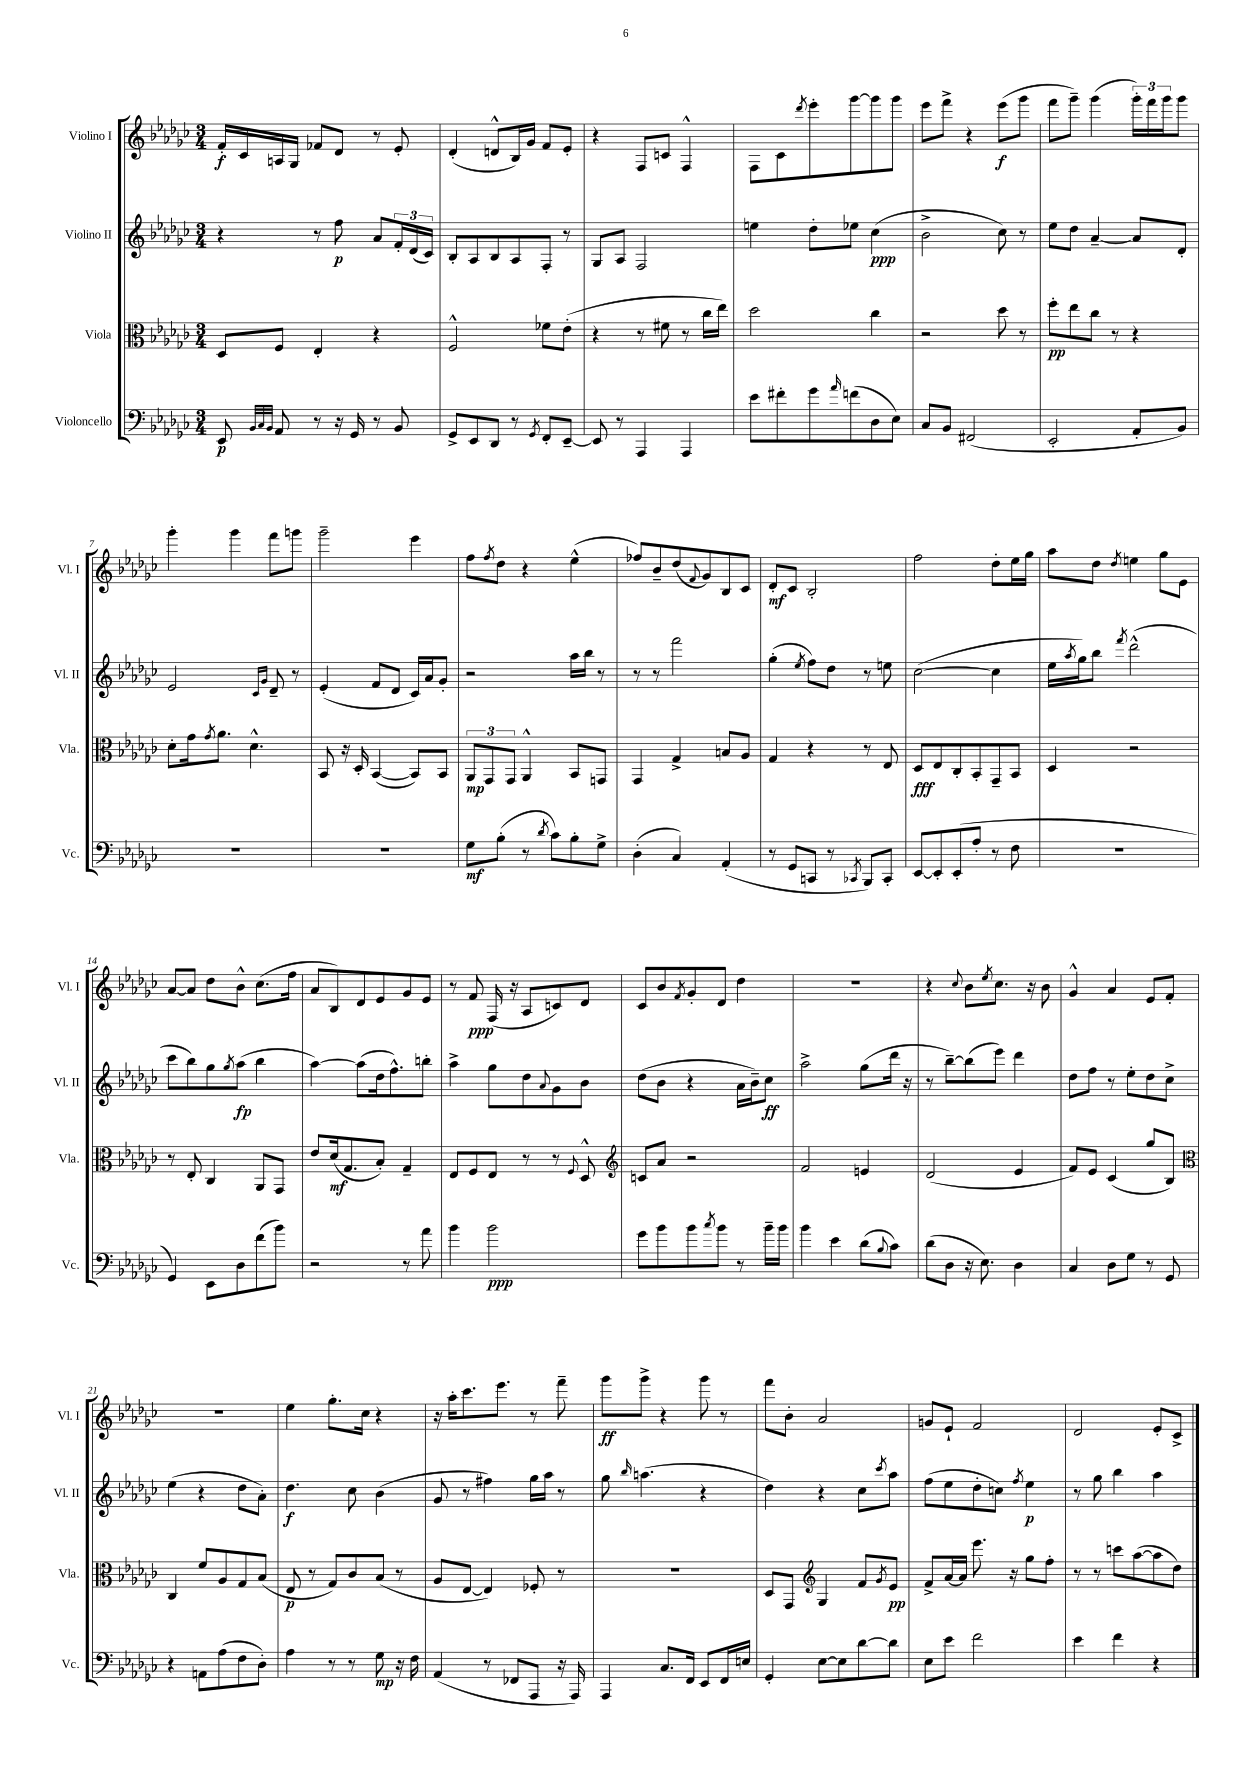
<<
\new StaffGroup <<
\new Staff = "s0" \with { instrumentName = "Violino I" shortInstrumentName = "Vl. I" } {
    \clef treble \key ges \major \numericTimeSignature \time 3/4
    f'16-.\f ces'16 a16 ges16 fes'8 des'8 r8 ees'8-. |
    des'4-.( d'8-^ bes16) ges'16 f'8 ees'8-. |
    r4 f8 c'8 f4-^ |
    f8 ces'8 \acciaccatura { des'''8 } ees'''8-. ges'''8~ ges'''8 ges'''8 |
    ees'''8 f'''8-> r4 ees'''8\f( ges'''8 |
    f'''8 ges'''8--) ges'''4( \tuplet 3/2 { ges'''16-.) f'''16 ges'''16 } ges'''8 |
    ges'''4-. ges'''4 f'''8 g'''8 |
    ges'''2-- ees'''4 |
    f''8 \acciaccatura { f''8 } des''8 r4 ees''4-^( |
    fes''8) bes'8-- des''8( \appoggiatura { f'8 } ges'8) bes8 ces'8 |
    des'8-.\mf ces'8 bes2-. |
    f''2 des''8-. ees''16 ges''16 |
    aes''8 des''8 \acciaccatura { des''8 } e''4 ges''8 ees'8 |
    aes'8~ aes'8 des''8 bes'8-^ ces''8.( f''16 |
    aes'8 bes8) des'8 ees'8 ges'8 ees'8 |
    r8 f'8\ppp f16( r16 aes8 c'8) des'8 |
    ces'8 bes'8 \acciaccatura { f'8 } ges'8-. des'8 des''4 |
    R2. |
    r4 \appoggiatura { ces''8 } bes'8 \acciaccatura { ees''8 } ces''8. r16 bes'8 |
    ges'4-^ aes'4 ees'8 f'8-. |
    R2. |
    ees''4 ges''8.-. ces''16 r4 |
    r16 aes''16-. ces'''8. ees'''8. r8 f'''8-- |
    ges'''8\ff ges'''8-> r4 ges'''8 r8 |
    f'''8 bes'8-. aes'2 |
    g'8 ees'8-! f'2 |
    des'2 ees'8-. ces'8-> \bar "|." |
}
\new Staff = "s1" \with { instrumentName = "Violino II" shortInstrumentName = "Vl. II" } {
    \clef treble \key ges \major \numericTimeSignature \time 3/4
    r4 r8 f''8\p aes'8 \tuplet 3/2 { f'16-. des'16( ces'16) } |
    bes8-. aes8 bes8 aes8 f8-. r8 |
    ges8 aes8 f2 |
    e''4 des''8-. ees''8 ces''4\ppp( |
    bes'2-> ces''8) r8 |
    ees''8 des''8 aes'4~-- aes'8 des'8-. |
    ees'2 \grace { ces'16 ges'16 } des'8-- r8 |
    ees'4-.( f'8 des'8 ces'16) aes'16 ges'8-. |
    r2 aes''16 bes''16 r8 |
    r8 r8 f'''2 |
    ges''4-.( \acciaccatura { ees''8 } f''8) des''8 r8 e''8 |
    ces''2~( ces''4 |
    ees''16 \acciaccatura { aes''8 } ges''16) bes''8 \acciaccatura { f'''8 } des'''2-^( |
    ces'''8 bes''8) ges''8 \acciaccatura { ges''8 } aes''8\fp( bes''4 |
    aes''4~) aes''8( des''16 f''8.-^) b''8-. |
    aes''4-> ges''8 des''8 \appoggiatura { aes'8 } ges'8 bes'8 |
    des''8( bes'8 r4 aes'16 bes'16--) ces''8\ff |
    aes''2-> ges''8( des'''16 r16 |
    r8 bes''8~--) bes''8( ees'''8) des'''4 |
    des''8 f''8 r8 ees''8-. des''8 ces''8-> |
    ees''4( r4 des''8 aes'8-.) |
    des''4.\f ces''8 bes'4( |
    ges'8 r8 fis''4) ges''16 aes''16 r8 |
    ges''8 \grace { bes''16 } a''4.( r4 |
    des''4) r4 ces''8 \acciaccatura { ces'''8 } aes''8 |
    f''8( ees''8 des''8-. c''8) \acciaccatura { f''8 } ees''4\p |
    r8 ges''8 bes''4 aes''4 \bar "|." |
}
\new Staff = "s2" \with { instrumentName = "Viola" shortInstrumentName = "Vla." } {
    \clef alto \key ges \major \numericTimeSignature \time 3/4
    des8 f8 ees4-. r4 |
    f2-^ fes'8 ees'8-.( |
    r4 r8 fis'8 r8 ces''16 ees''16) |
    des''2 ces''4 |
    r2 des''8 r8 |
    f''8-.\pp ees''8 ces''8 r8 r4 |
    des'8-. ges'16 \acciaccatura { ges'8 } aes'8. des'4.-^ |
    bes,8 r16 des16-. bes,4~( bes,8) bes,8 |
    \tuplet 3/2 { aes,8\mp ges,8 ges,8 } aes,4-^ bes,8 g,8 |
    ges,4 ges4-> b8 aes8 |
    ges4 r4 r8 ees8 |
    des8\fff ees8 ces8-. bes,8-. ges,8-- bes,8 |
    des4 r2 |
    r8 ees8-. ces4 aes,8 ges,8 |
    ees'8 des'16\mf( ges8. bes8-.) ges4-- |
    ees8 f8 ees8 r8 r8 \appoggiatura { f8 } des8-^ |
    \clef treble c'8 aes'8 r2 |
    f'2 e'4 |
    des'2( ees'4 |
    f'8) ees'8 ces'4( ges''8 bes8) |
    \clef alto ces4 f'8 aes8 ges8 bes8( |
    ees8\p r8 ges8) ces'8 bes8( r8 |
    aes8 ees8~ ees4) fes8-. r8 |
    r2. |
    des8 ges,8 \clef treble ges4 f'8 \acciaccatura { ges'8 } ees'8\pp |
    f'8-> aes'16~ aes'16 ees'''8. r16 ges''8 f''8-. |
    r8 r8 c'''8 aes''8~( aes''8 des''8) \bar "|." |
}
\new Staff = "s3" \with { instrumentName = "Violoncello" shortInstrumentName = "Vc." } {
    \clef bass \key ges \major \numericTimeSignature \time 3/4
    ees,8\p \grace { bes,32 ces32 bes,32 } aes,8 r8 r16 ges,16 r8 bes,8 |
    ges,8-> ees,8 des,8 r8 \acciaccatura { ges,8 } f,8-. ees,8~-- |
    ees,8 r8 aes,,4 aes,,4 |
    ees'8 fis'8-. ges'8 \grace { aes'16 } f'8( des8 ees8) |
    ces8 bes,8 fis,2( |
    ees,2-. aes,8-. bes,8) |
    R2. |
    R2. |
    ges8\mf bes8-.( r8 \acciaccatura { des'8 } ces'8) bes8-. ges8-> |
    des4-.( ces4) aes,4-.( |
    r8 ges,8 c,8 r8 \acciaccatura { ces,8 } bes,,8) ces,8-. |
    ees,8~ ees,8-. ees,8-.( aes8-. r8 f8 |
    R2. |
    ges,4) ees,8 des8 f'8( bes'8) |
    r2 r8 aes'8 |
    bes'4 bes'2\ppp |
    ges'8 bes'8 bes'8 \acciaccatura { ces''8 } bes'8 r8 bes'16-- bes'16 |
    bes'4 ees'4 des'8( \appoggiatura { bes8 } ces'8) |
    des'8( des8 r16 ees8.) des4 |
    ces4 des8 ges8 r8 ges,8 |
    r4 a,8 aes8( f8 des8-.) |
    aes4 r8 r8 ges8\mp r16 f16 |
    aes,4( r8 fes,8 aes,,8 r16 aes,,16) |
    aes,,4 ces8. f,16 ees,8 f,16 e16 |
    ges,4-. ees8~ ees8 des'8~ des'8 |
    ees8 ees'8 f'2 |
    ees'4 f'4 r4 \bar "|." |
}
>>
>>
